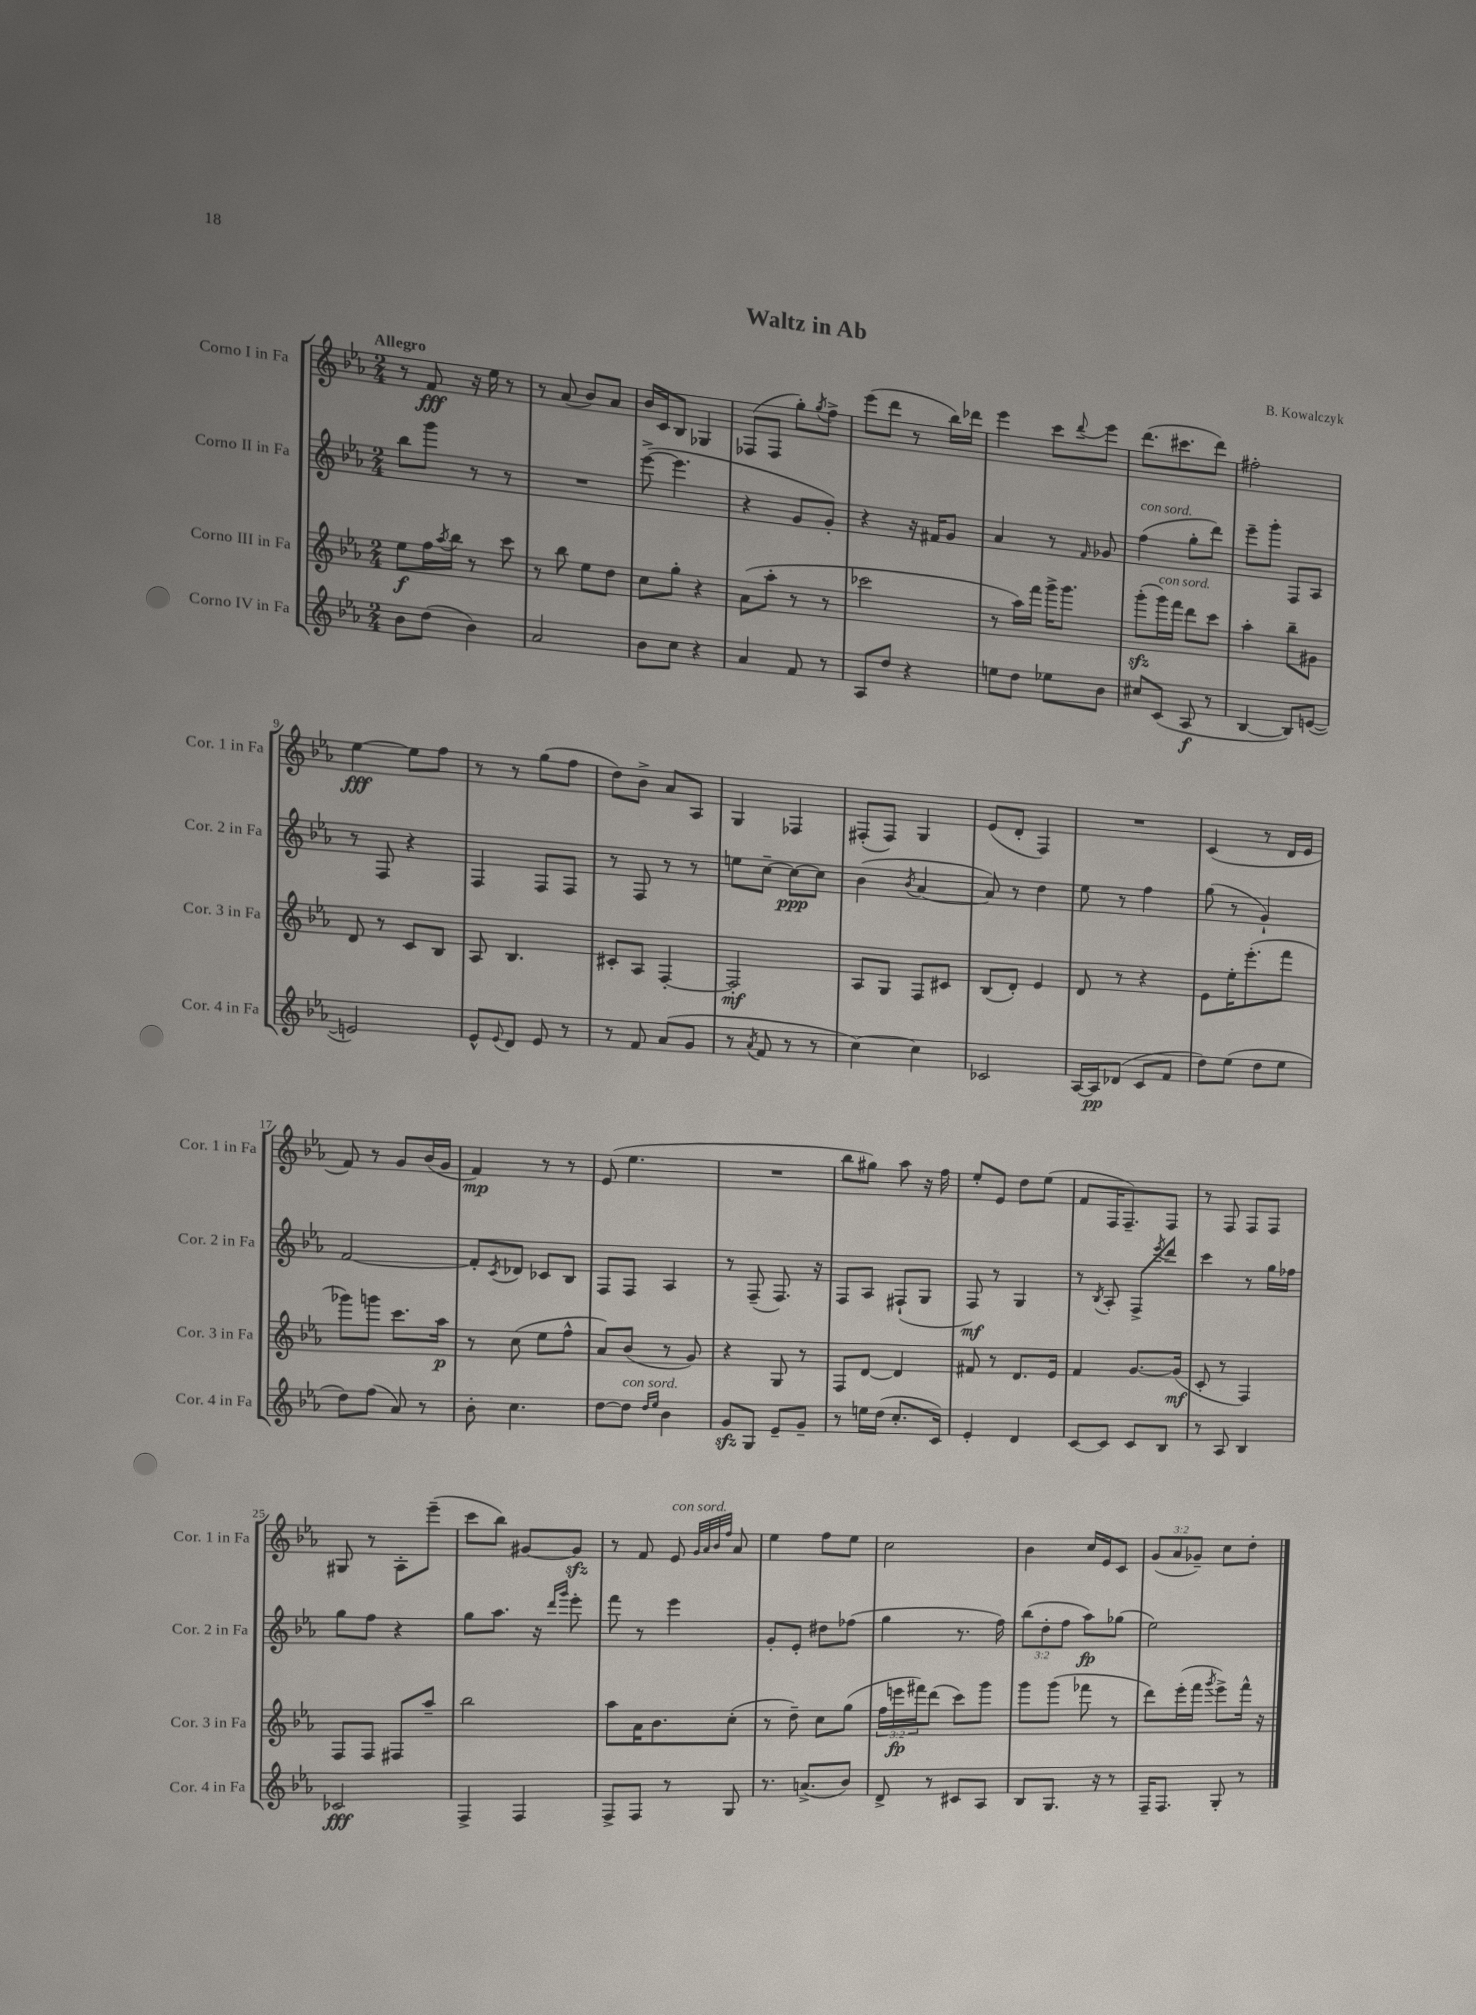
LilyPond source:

\header { title = "Waltz in Ab" composer = "B. Kowalczyk" }
<<
\new StaffGroup <<
\new Staff = "s0" \with { instrumentName = "Corno I in Fa" shortInstrumentName = "Cor. 1 in Fa" } {
    \clef treble \key ees \major \numericTimeSignature \time 2/4 \override Staff.TupletNumber.text = #tuplet-number::calc-fraction-text \tempo "Allegro"
    r8 f'8\fff r16 ees''16 r8 |
    r8 aes'8( bes'8) aes'8 |
    bes'16 c'16 bes8 ges4 |
    fes8( fes8 g''8-.) \acciaccatura { g''8 } f''8-> |
    ees'''8( d'''8 r8 bes''16) des'''16 |
    ees'''4 c'''8 \appoggiatura { d'''8 } ees'''8 |
    d'''8.( cis'''8. d'''8) |
    fis''2-. |
    ees''4~\fff ees''8 f''8 |
    r8 r8 g''8( f''8 |
    d''8) bes'8-> aes'8 aes8 |
    g4 fes4 |
    fis8-.( fis8) g4 |
    ees'8( d'8-. f4) |
    R2 |
    c'4( r8 d'16 ees'16 |
    f'8) r8 g'8 bes'16( g'16 |
    f'4\mp) r8 r8 |
    ees'8( ees''4. |
    R2 |
    bes''8 gis''8) aes''8 r16 f''16 |
    ees''8-. ees'8 d''8 ees''8( |
    f'8 f16 f8.--) f8 |
    r8 f8 f8 f8 |
    gis8 r8 aes8-. ees'''8--( |
    c'''8 bes''8) gis'8~ gis'8\sfz |
    r8 f'8 ees'8^\markup { \italic "con sord." } \grace { g'32 aes'32 bes'32 f''32 } aes'8 |
    ees''4 f''8 ees''8 |
    c''2 |
    bes'4 c''16 ees'16 c'8 |
    \tuplet 3/2 { g'8( aes'8 ges'8--) } c''8 d''8-. \bar "|." |
}
\new Staff = "s1" \with { instrumentName = "Corno II in Fa" shortInstrumentName = "Cor. 2 in Fa" } {
    \clef treble \key ees \major \numericTimeSignature \time 2/4 \override Staff.TupletNumber.text = #tuplet-number::calc-fraction-text
    bes''8 g'''8 r8 r8 |
    R2 |
    ees'''8~->( ees'''4. |
    r4 g'8 g'8-.) |
    r4 r16 fis'16 g'8 |
    aes'4 r8 \grace { f'16 } ges'8 |
    f''4^\markup { \italic "con sord." }( g''8-. d'''8) |
    ees'''8-- g'''8-. f8 aes8 |
    r8 f8 r4 |
    f4 f8 f8 |
    r8 f8 r8 r8 |
    e''8 c''8~-- c''8~\ppp c''8 |
    bes'4( \acciaccatura { bes'8 } aes'4~ |
    aes'8) r8 d''4 |
    ees''8 r8 f''4 |
    g''8( r8 g'4-!) |
    f'2~ |
    f'8-. \acciaccatura { c'8 } des'8 ces'8 bes8 |
    f8 f8 aes4 |
    r8 f8--( f8.) r16 |
    f8 aes8 fis8-!( g8 |
    f8\mf) r8 g4 |
    r8 \acciaccatura { bes8 } aes8-. f8-> \acciaccatura { ees'''8 } d'''8 |
    c'''4 r8 g''16 fes''16 |
    g''8 f''8 r4 |
    g''8 aes''8. r16 \grace { d'''16 g'''16 } ees'''8-. |
    f'''8 r8 ees'''4 |
    g'8-. ees'8-. dis''8 fes''8( |
    g''4 r8. f''16) |
    \tuplet 3/2 { bes''8( d''8-. f''8 } aes''8\fp) ges''8( |
    ees''2) \bar "|." |
}
\new Staff = "s2" \with { instrumentName = "Corno III in Fa" shortInstrumentName = "Cor. 3 in Fa" } {
    \clef treble \key ees \major \numericTimeSignature \time 2/4 \override Staff.TupletNumber.text = #tuplet-number::calc-fraction-text
    ees''8\f f''16 \acciaccatura { aes''8 } bes''16 r8 c'''8 |
    r8 bes''8 ees''8 d''8 |
    c''8 g''8-. r4 |
    aes'8( aes''8-. r8 r8 |
    ces'''2 |
    r8 aes''16) f'''16 g'''16-> g'''8. |
    g'''8-.\sfz( g'''16^\markup { \italic "con sord." }) f'''16 d'''8 c'''8 |
    aes''4-. bes''8-- gis'8 |
    d'8 r8 c'8 bes8 |
    aes8 bes4. |
    cis'8-. aes8 f4~-. |
    f2-.\mf |
    aes8 g8 f8 cis'8 |
    bes8( d'8-.) ees'4 |
    d'8 r8 r4 |
    ees'8 ees''16-. ees'''8.-.( f'''8 |
    ges'''8) g'''8 c'''8. aes''16\p |
    r8 c''8( ees''8 f''8-^ |
    aes'8) bes'8( r8 g'8) |
    r4 g8 r8 |
    f8 d'8~ d'4 |
    fis'8 r8 d'8. ees'16 |
    f'4 g'8.~ g'16\mf( |
    c'8-. r8 f4) |
    f8 f8 fis8 aes''8-- |
    bes''2 |
    aes''8 aes'16 bes'8. c''8-.( |
    r8 d''8--) c''8 g''8( |
    \tuplet 3/2 { f''16 e'''16\fp fis'''16) } d'''8( c'''8) g'''8 |
    g'''8 g'''8( fes'''8 r8 |
    d'''8) ees'''16-.( f'''16 \acciaccatura { g'''8 } ees'''8->) f'''16-^ r16 \bar "|." |
}
\new Staff = "s3" \with { instrumentName = "Corno IV in Fa" shortInstrumentName = "Cor. 4 in Fa" } {
    \clef treble \key ees \major \numericTimeSignature \time 2/4
    bes'8 d''8( bes'4) |
    aes'2 |
    bes'8 c''8 r4 |
    aes'4 f'8 r8 |
    aes8 d''8 r4 |
    e''8 d''8 ees''8 bes'8 |
    cis''8 c'8( aes8\f r8 |
    bes4~ bes8) e'8~( |
    e'2) |
    ees'8-^ \appoggiatura { ees'8 } d'8 ees'8 r8 |
    r8 f'8 aes'8( g'8 |
    r8 \acciaccatura { aes'8 } f'8 r8 r8 |
    c''4~) c''4 |
    ces'2 |
    aes16~ aes16\pp des'8( c'8 f'8 |
    d''8) ees''8( d''8 ees''8 |
    d''8) f''8( aes'8) r8 |
    bes'8-. c''4. |
    d''8~ d''8^\markup { \italic "con sord." } \grace { d''16 ees''16 } bes'4 |
    g'8\sfz g8 ees'8-- g'8-- |
    r8 e''16 d''16( c''8.-. c'16) |
    ees'4-. d'4 |
    c'8~ c'8 c'8 bes8 |
    r8 aes8 bes4 |
    ces'2\fff |
    f4-> f4 |
    f8-> f8 r8 g8 |
    r8. a'8.->( bes'8) |
    d'8-> r8 cis'8 aes8 |
    bes8 g8. r16 r8 |
    f16-- f8. g8-. r8 \bar "|." |
}
>>
>>
